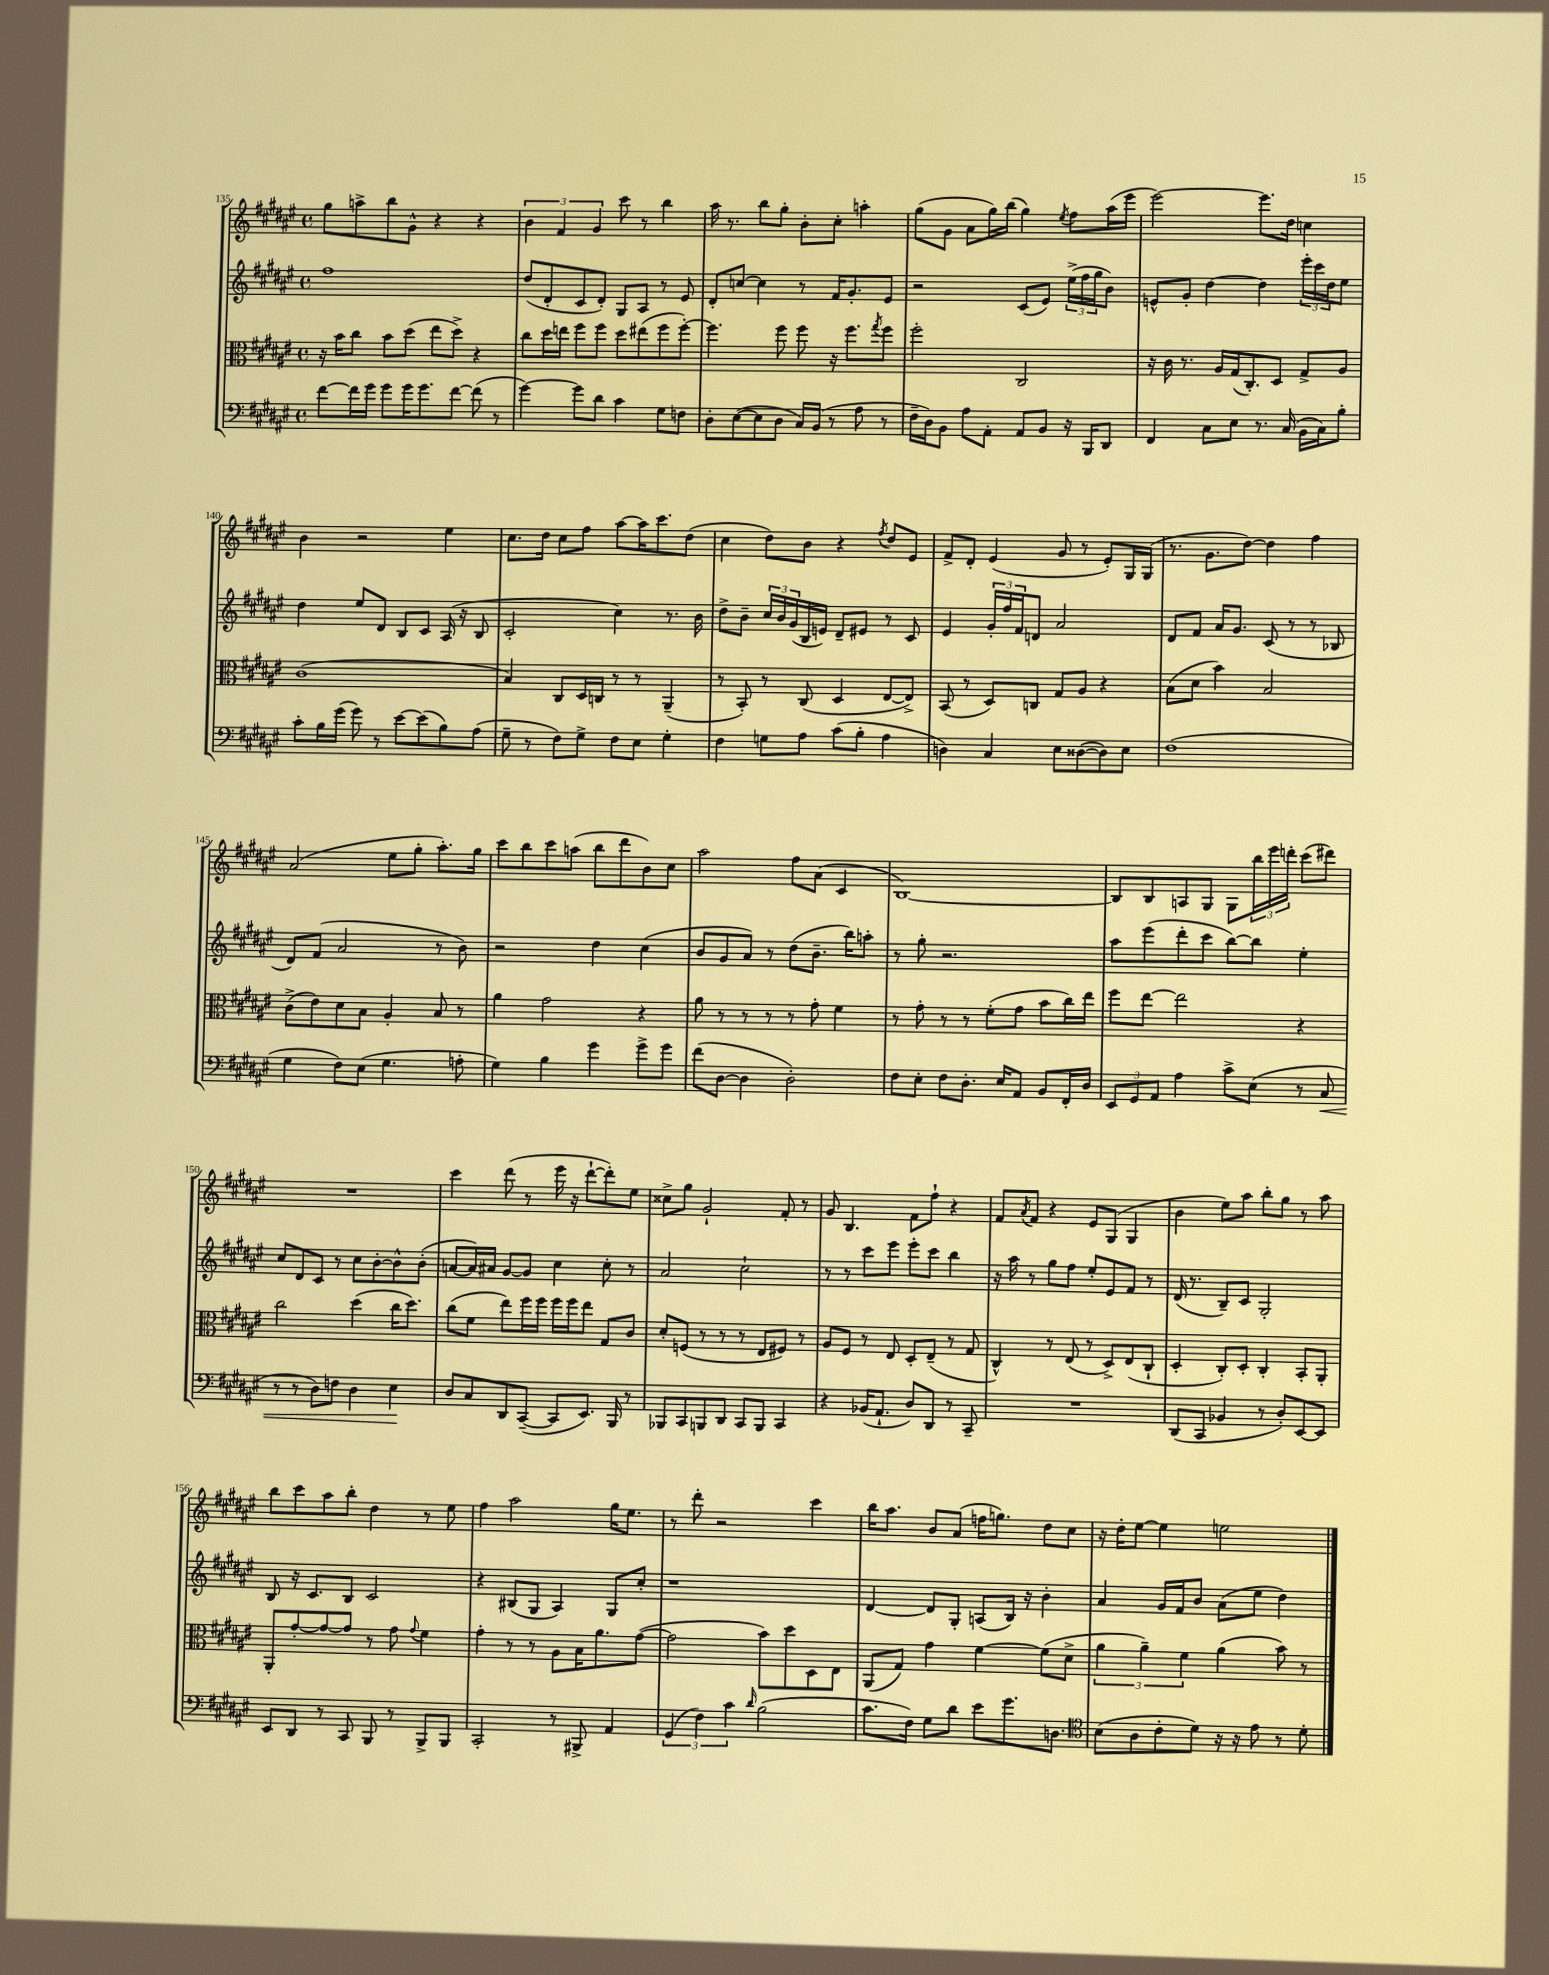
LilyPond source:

<<
\new StaffGroup <<
\new Staff = "s0" {
    \clef treble \key fis \major \defaultTimeSignature \time 4/4
    gis''8 a''8-> b''8 gis'8-^ r4 r4 |
    \tuplet 3/2 { b'4 fis'4 gis'4 } cis'''8 r8 b''4 |
    ais''16 r8. b''8 gis''8-. b'8-. cis''8-. a''4-. |
    gis''8( gis'8 ais'8 gis''16) b''16( gis''4) \acciaccatura { eis''8 } fis''8 ais''16( eis'''16 |
    eis'''2~) eis'''8. dis''16 c''4 |
    b'4 r2 eis''4 |
    cis''8. dis''16 cis''8 fis''8 ais''8~ ais''16 cis'''8. dis''8( |
    cis''4 dis''8) b'8 r4 \acciaccatura { fis''8 } dis''8 eis'8 |
    fis'8-> dis'8-. eis'4( gis'8 r8 eis'8-.) gis16 gis16( |
    r8. gis'8. dis''8~) dis''4 fis''4 |
    ais'2( eis''8 gis''8-. ais''8.-.) gis''16 |
    cis'''8 b''8 cis'''8 a''8( b''8 dis'''8 b'8) cis''8 |
    ais''2 fis''8 ais'8( cis'4 |
    b1~) |
    b8 b8 a8 gis8 gis8 \tuplet 3/2 { b''16 eis'''16 d'''16-. } cis'''8( dis'''8) |
    R1 |
    cis'''4 dis'''8( r8 eis'''16 r16 dis'''8~-! dis'''8-.) eis''8 |
    cisis''8-> gis''8 gis'2-! fis'8-. r8 |
    gis'8 b4. fis'8 fis''8-! r4 |
    fis'8 \acciaccatura { ais'8 } fis'8 r4 eis'8 gis8( gis4 |
    b'4 eis''8) ais''8 b''8-. gis''8 r8 ais''8 |
    b''8 cis'''8 ais''8 b''8-. dis''4 r8 eis''8 |
    fis''4 ais''2 gis''16 eis''8. |
    r8 dis'''8-. r2 cis'''4 |
    b''16 ais''8. b'8 ais'8( f''16 g''8.) dis''8 cis''8 |
    r16 dis''16-. eis''8~ eis''4 e''2 \bar "|." |
}
\new Staff = "s1" {
    \clef treble \key fis \major \defaultTimeSignature \time 4/4
    fis''1 |
    dis''8( dis'8-. cis'8 dis'8-.) gis8 ais8 r8 eis'8 |
    dis'8-. c''8~ c''4 r8 fis'16 gis'8.-. eis'8 |
    r2 cis'8( eis'8) \tuplet 3/2 { eis''16->( fis''16 gis''16 } b'8) |
    e'8-^ gis'8-. dis''4~ dis''4 \tuplet 3/2 { eis'''16-. cis'''16 dis''16 } eis''8 |
    dis''4 eis''8 dis'8 b8 cis'8 ais16( r16 b8 |
    cis'2-. cis''4) r8. b'16 |
    dis''8-> b'8-- \tuplet 3/2 { cis''16 b'16 gis'16( } b16 e'16) dis'8-- eis'8 r8 cis'8 |
    eis'4 \tuplet 3/2 { gis'16-. fis''16 fis'16 } d'8 ais'2 |
    dis'8 fis'8 ais'16 gis'8. cis'8( r8 r8 bes8 |
    dis'8) fis'8( ais'2 r8 b'8) |
    r2 dis''4 cis''4( |
    b'8 gis'8 ais'8) r8 dis''8( b'8.-- b''16) a''8-. |
    r8 gis''8-. r2. |
    ais''8 eis'''8( dis'''8-. cis'''8 b''8~) b''8 eis''4-. |
    cis''8 dis'8 cis'8 r8 cis''8 b'8~-. b'8-^ b'8-.( |
    a'8~ a'16) ais'16 gis'8~ gis'8 cis''4 cis''8-. r8 |
    ais'2 cis''2-! |
    r8 r8 cis'''8 eis'''8 eis'''8-. cis'''8 b''4 |
    r16 ais''16 r8 gis''8 fis''8 eis''8-. eis'8 fis'8 r8 |
    dis'16( r8. b8--) cis'8 gis2-. |
    b8 r16 cis'8. b8 cis'2 |
    r4 bis8( gis8 ais4) gis8 cis''8-. |
    r1 |
    dis'4~ dis'8 gis8-. a8( b16) r16 b'4-. |
    ais'4 gis'16 fis'16 b'8 ais'8( eis''8 dis''4) \bar "|." |
}
\new Staff = "s2" {
    \clef alto \key fis \major \defaultTimeSignature \time 4/4
    r16 b'16 cis''8 b'8 dis''8( eis''8 dis''8->) r4 |
    cis''8 dis''16 e''16 fis''8 fis''8 dis''8 eis''8( fis''8 fis''8~-.) |
    fis''4. fis''8 fis''8 r16 fis''8. \acciaccatura { gis''8 } fis''8 |
    fis''2-. cis2 |
    r16 cis'16 r8. ais16 gis16( cis8.-.) dis8 gis8-> ais8 |
    cis'1( |
    b4) cis8 dis16 c16 r8 r8 ais,4--( |
    r8 b,8-.) r8 cis8( dis4 eis8~ eis8->) |
    b,8( r8 dis8) c8 gis8 ais8 r4 |
    b8( dis'8 b'4) b2 |
    cis'8->( eis'8) dis'8 b8 ais4-. b8 r8 |
    ais'4 gis'2 r4 |
    ais'8 r8 r8 r8 r8 gis'8-. fis'4 |
    r8 gis'8-. r8 r8 fis'8-.( gis'8 b'8 cis''16) eis''16 |
    fis''8 eis''8~ eis''2 r4 |
    cis''2 dis''4( cis''16 dis''8.) |
    cis''8( fis'8 eis''8) fis''16 fis''16 fis''16 fis''16 eis''8 gis8 cis'8 |
    dis'8-. f8( r8 r8 r8 eis8 fis8) r8 |
    ais8 fis8 r8 eis8 dis8-. eis8--( r8 gis8 |
    cis4-^) r8 eis8( r8 dis8->) eis8( cis8-! |
    dis4-. cis8-.) dis8-. cis4-. b,8-. ais,8-. |
    ais,8-. gis'8~-. gis'8~ gis'8 r8 gis'8 \appoggiatura { gis'8 } fis'4 |
    gis'4-. r8 r8 ais8 b16 ais'8. gis'8~( |
    gis'2 b'8) dis''8 dis8 eis8 |
    ais,8( gis8) gis'4 fis'4~ fis'8( dis'8-> |
    \tuplet 3/2 { ais'4 ais'4--) fis'4 } ais'4( b'8) r8 \bar "|." |
}
\new Staff = "s3" {
    \clef bass \key fis \major \defaultTimeSignature \time 4/4
    fis'8~ fis'16 gis'16 gis'8 gis'16 gis'8. fis'8~ fis'8( r8 |
    gis'4~) gis'8 dis'8 cis'4 gis8 f8 |
    dis8-. eis8~( eis8 dis8 cis16) b,16( r8 ais8 r8 |
    fis16-- dis16) b,8 ais8 ais,8-. ais,8 b,8 r16 b,,16 dis,8 |
    fis,4 cis8 eis8 r8. cis16( b,16 cis16) b8-. |
    cis'8-. b16 gis'16( gis'8) r8 eis'8~ eis'8( b8) ais8( |
    gis8-- r8 fis8) gis8-> fis8 eis8 gis4-. |
    fis4 g8 ais8 cis'8( b8-. ais4 |
    d4) cis4 eis8 disis8~( disis8) eis8 |
    fis1( |
    gis4 fis8) eis8( gis4. a8-. |
    gis4) b4 gis'4 gis'8-> gis'8 |
    fis'8( dis8~ dis4 dis2-.) |
    fis8 eis8-. fis8 dis8.-. eis16 ais,8 b,8 fis,16-. dis16 |
    \tuplet 3/2 { eis,8 gis,8 ais,8 } ais4 cis'8-> eis8( r8 cis8\< |
    r8 r8 dis8) f8 dis4 eis4\! |
    dis8 cis8 dis,8 cis,8~--( cis,8 eis,8.) b,,16 r8 |
    bes,,8 cis,8 b,,8 dis,8 cis,8 b,,8 cis,4 |
    r4 bes,16( ais,8.-! dis8) dis,8 r8 cis,8-- |
    R1 |
    dis,8( cis,8 bes,4 r8 dis8-.) eis,8~ eis,8 |
    eis,8 dis,8 r8 cis,8 b,,8 r8 b,,8-> b,,8 |
    cis,2-. r8 bis,,8-> ais,4 |
    \tuplet 3/2 { gis,4( fis4) cis'4 } \grace { dis'16 } b2( |
    cis'8. fis16) gis8 dis'8 eis'8 gis'8. d8. |
    \clef tenor b8( ais8 cis'8-. dis'8) r16 r16 eis'8 r8 dis'8-. \bar "|." |
}
>>
>>
\layout { \context { \Score currentBarNumber = #135 } }
